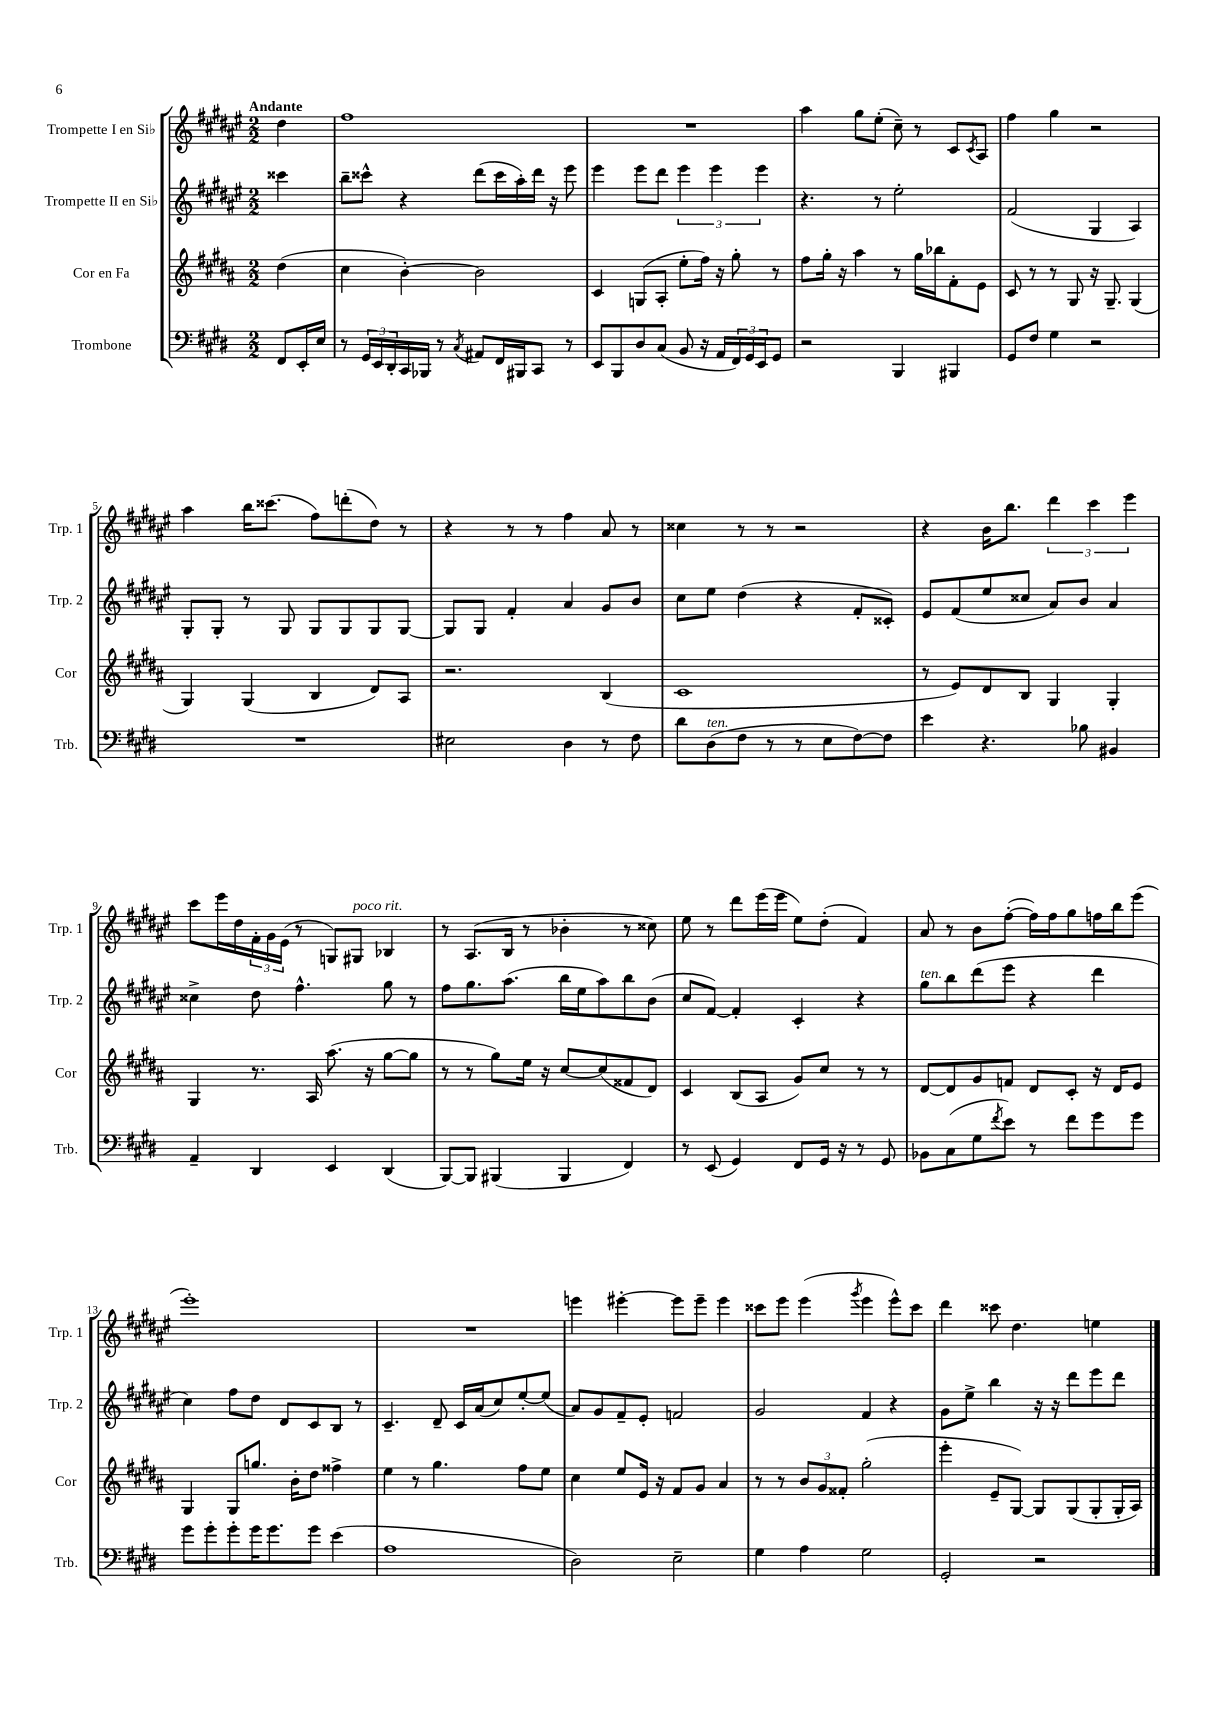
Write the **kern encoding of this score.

**kern	**kern	**kern	**kern
*staff4	*staff3	*staff2	*staff1
*clefF4	*clefG2	*clefG2	*clefG2
*k[f#c#g#d#]	*k[f#c#g#d#a#]	*k[f#c#g#d#a#e#]	*k[f#c#g#d#a#e#]
*M2/2	*M2/2	*M2/2	*M2/2
8FF#/L	(4dd#\	4ccc##\	4dd#\
16EE'/L	.	.	.
16E/JJ	.	.	.
=	=	=	=
8r	4cc#\	8bb~\L	1ff#
24GG#/LL	.	8ccc##^^\J	.
24EE/	.	.	.
24DD#'/	.	.	.
16CC#/	[4b'\)	4r	.
16BBB-/JJ	.	.	.
8r	.	.	.
8qC#/	.	.	.
8AA#/L	2b\]	(8ddd#\L	.
16FF#/L	.	16ccc##\L	.
16BBB#/J	.	16aa#'\)	.
8CC#/J	.	16ddd#\JJ	.
.	.	16r	.
8r	.	8eee#\	.
=	=	=	=
8EE/L	4c#/	4eee#\	1r
8BBB/	.	.	.
8D#/	(8G/L	8eee#\L	.
(8C#/J	8A#'/J	8ddd#\J	.
8BB/	8ee'\L	6eee#\	.
16r	16ff#\Jk)	.	.
.	.	6eee#\	.
16AA/LL	16r	.	.
24FF#/)	8gg#'\	.	.
24GG#/	.	.	.
24EE/J	.	6eee#\	.
8GG#/J	8r	.	.
=	=	=	=
2r	8ff#\L	4.r	4aa#\
.	16gg#'\Jk	.	.
.	16r	.	.
.	4aa#\	.	8gg#\L
.	.	8r	(8ee#'\J
4BBB/	8r	2ee#'\	8cc#~\)
.	16gg#\LL	.	8r
.	16bb-\J	.	.
4BBB#/	8f#'\	.	8c#/L
.	.	.	8qc#/
.	8e\J	.	8A#/J
=	=	=	=
8GG#/L	8c#/	(2f#/	4ff#\
8F#/J	8r	.	.
4G#\	8r	.	4gg#\
.	8G#/	.	.
2r	16r	4G#/	2r
.	8.G#~/	.	.
.	(4G#/	4A#/)	.
=	=	=	=
1r	4G#/)	8G#'/L	4aa#\
.	.	8G#'/J	.
.	(4G#/	8r	16bb\LK
.	.	.	(8.ccc##\J
.	.	8G#/	.
.	4B/	8G#/L	8ff#\L)
.	.	8G#/	(8ddd'\
.	8d#/L)	8G#/	8dd#\J)
.	8A#/J	[8G#/J	8r
=	=	=	=
2E#\	2.r	8G#/]L	4r
.	.	8G#/J	.
.	.	4f#'/	8r
.	.	.	8r
4D#\	.	4a#/	4ff#\
8r	(4B/	8g#/L	8a#/
8F#\	.	8b/J	8r
=	=	=	=
8d#\L	1c#	8cc#\L	4cc##\
(8D#\	.	8ee#\J	.
8F#\J	.	(4dd#\	8r
8r	.	.	8r
8r	.	4r	2r
8E\L	.	.	.
[8F#\)	.	8f#'/L	.
8F#\]J	.	8c##'/J)	.
=	=	=	=
4e\	8r	8e#/L	4r
.	8e/L)	(8f#/	.
4.r	8d#/	8ee#/	16b\LK
.	.	.	8.bb\J
.	8B/J	8cc##/J	.
.	4G#/	8a#/L)	6ddd#\
8B-\	.	8b/J	.
.	.	.	6ccc#\
4BB#/	4G#'/	4a#/	.
.	.	.	6eee#\
=	=	=	=
4AA~/	4G#/	4cc##^\	8ccc#\L
.	.	.	16eee#\L
.	.	.	16dd#\
4DD#/	8.r	8dd#\	24f#'\
.	.	.	24g#\
.	.	.	(24e#\JJ
.	.	4.ff#^^\	8r
.	16A#/	.	.
4EE/	(8.aa#\	.	8G/L)
.	.	.	8G#/J
.	16r	.	.
(4DD#/	[8gg#\L	8gg#\	4B-/
.	8gg#\]J	8r	.
=	=	=	=
[8BBB/L)	8r	8ff#\L	8r
8BBB/]J	8r	8.gg#\	(8.A#/L
(4BBB#/	8gg#\L)	.	.
.	.	(8.aa#\J	16B/Jk
.	16ee\Jk	.	8r
.	16r	.	.
4BBB#/	[8cc#/L	16bb\LL	4b-'\
.	.	16ee#\J	.
.	(8cc#/]	8aa#\)	.
4FF#/)	8f##/	8bb\	8r
.	8d#/J)	(8b\J	8cc##\)
=	=	=	=
8r	4c#/	8cc#/L	8ee#\
(8EE/	.	[8f#/J)	8r
4GG#/)	(8B/L	4f#'/]	8ddd#\L
.	8A#/J	.	(16eee#\L
.	.	.	16eee#\JJ
8FF#/L	8g#/L)	4c#'/	8ee#\L)
16GG#/Jk	8cc#/J	.	(8dd#'\J
16r	.	.	.
8r	8r	4r	4f#/)
8GG#/	8r	.	.
=	=	=	=
8BB-\L	[8d#/L	8gg#\L	8a#/
(8C#\	8d#/]	8bb\	8r
8G#\	8g#/	(8ddd#\	8b\L
8qf#/	.	.	.
8e\J)	8f/J	8eee#\J	([8ff#'\J
8r	8d#/L	4r	16ff#\]LL)
.	.	.	16ff#\J
8f#\L	8c#'/J	.	8gg#\
8g#\	16r	4ddd#\	16ff\L
.	16d#/LK	.	16bb\J
8g#\J	8e/J	.	(8eee#\J
=	=	=	=
8g#\L	4G#/	4cc#\)	1eee#')
8g#'\	.	.	.
8g#'\	8G#/L	8ff#\L	.
16g#\K	8.gg/J	8dd#\J	.
8.g#\	.	.	.
.	.	8d#/L	.
.	16b'\LK	.	.
8g#\J	8dd#\J	8c#/	.
(4e\	4ff##^\	8B/J	.
.	.	8r	.
=	=	=	=
1A	4ee\	4.c#~/	1r
.	8r	.	.
.	4.gg#\	8d#~/	.
.	.	16c#/LL	.
.	.	(16a#/J	.
.	.	8cc#/)	.
.	8ff#\L	[8ee#'/	.
.	8ee\J	(8ee#/]J	.
=	=	=	=
2D#\)	4cc#\	8a#/L)	4eee\
.	.	8g#/	.
.	8ee/L	8f#~/	[4eee#'\
.	16e/Jk	8e#'/J	.
.	16r	.	.
2E~\	8f#/L	2f/	8eee#\]L
.	8g#/J	.	8eee#~\J
.	4a#/	.	4eee#\
=	=	=	=
4G#\	8r	2g#/	8ccc##\L
.	8r	.	8eee#\J
4A\	12b/L	.	(4eee#\
.	12g#/	.	.
.	12f##'/J	.	.
.	.	.	8qggg#/
2G#\	(2gg#'\	4f#/	4eee#\
.	.	4r	8eee#^^\L)
.	.	.	8ccc##\J
=	=	=	=
2GG#'/	4eee'\	8g#\L	4ddd#\
.	.	8ee#^\J	.
.	8e~/L	4bb\	8ccc##\
.	[8G#/J)	.	4.dd#\
2r	8G#/]L	16r	.
.	.	16r	.
.	(8G#/	8ddd#\L	.
.	8G#'/	8eee#\	4ee\
.	16G#'/L	8ddd#\J	.
.	16A#/JJ)	.	.
==	==	==	==
*-	*-	*-	*-
